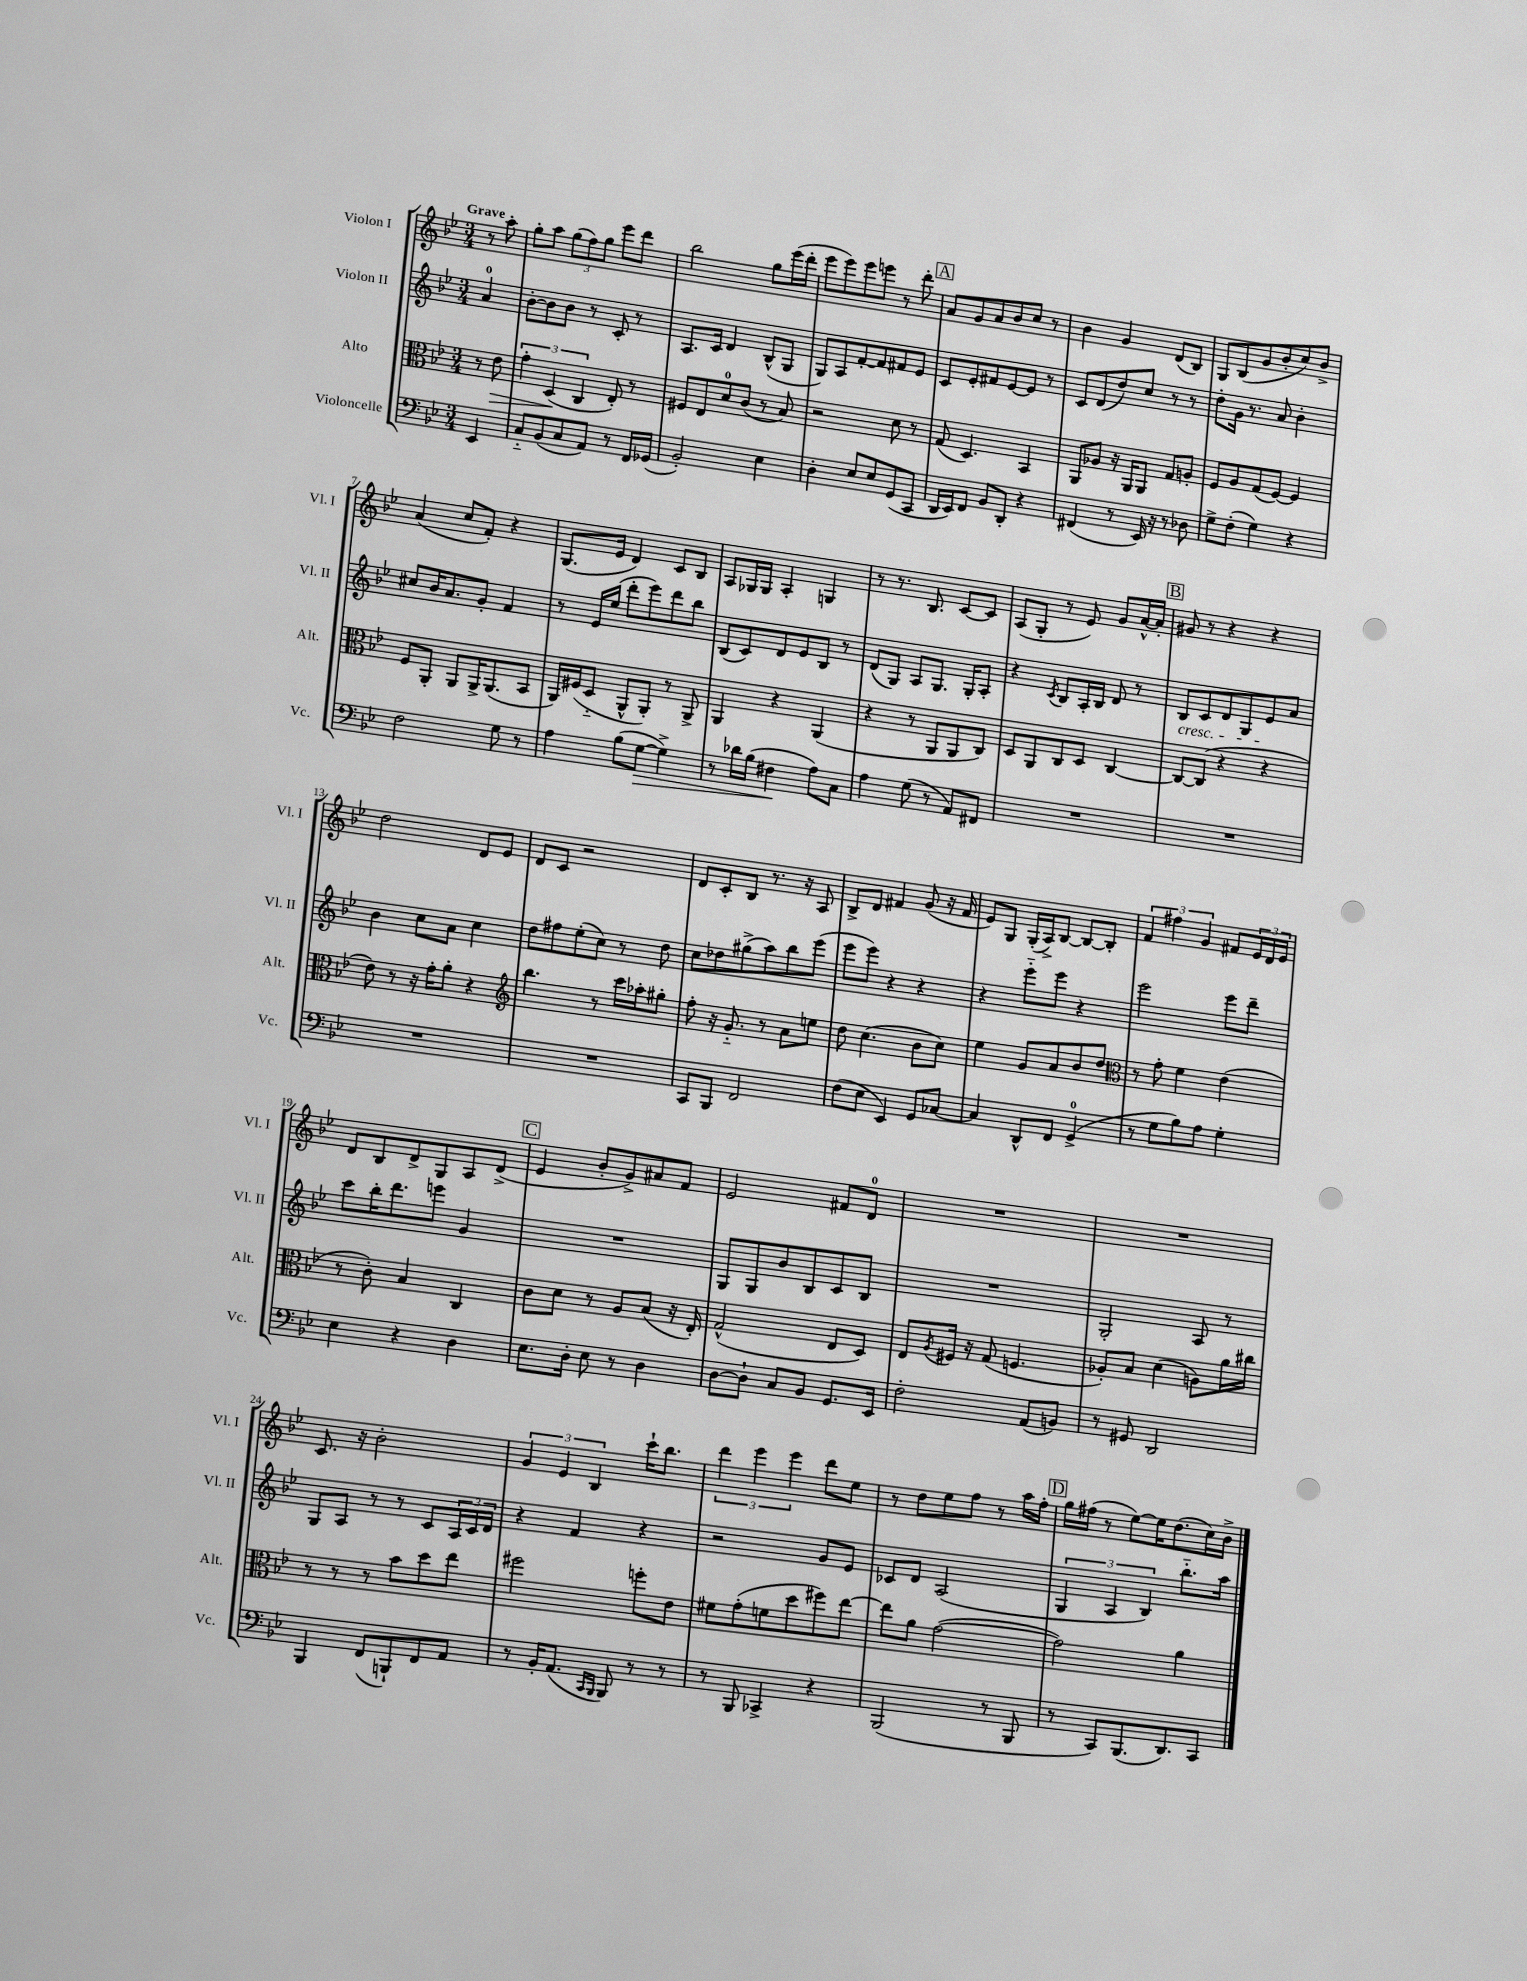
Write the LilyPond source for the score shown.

<<
\new StaffGroup <<
\new Staff = "s0" \with { instrumentName = "Violon I" shortInstrumentName = "Vl. I" } {
    \clef treble \key bes \major \numericTimeSignature \time 3/4 \partial 4 \tempo "Grave"
    r8 a''8-. |
    g''8-. a''8 \tuplet 3/2 { g''8( f''8) g''8 } ees'''8 d'''8 |
    bes''2 g''8 ees'''16( d'''16-. |
    ees'''8 ees'''8) ees'''8 e'''8 r8 d'''8-. |
    \mark \markup { \box "A" } a'8 g'8 a'8 bes'8 c''8 r8 |
    bes'4 g'4 d'8( bes8) |
    g8 bes8( g'8 bes'8-. c''8) bes'8-> |
    a'4( c''8 f'8-.) r4 |
    g8.( ees'16 d'4) c'8 bes8 |
    a8 ges16 ges16 a4-. g4 |
    r8 r8. bes8. c'8~ c'8 |
    a8( g8-. r8 ees'8) g'8 a'16~-^ a'16-. |
    \mark \markup { \box "B" } gis'8 r8 r4 r4 |
    d''2 d'8 ees'8 |
    d'8 c'8 r2 |
    d'8 c'8-. bes8 r8. r16 a8 |
    bes8-> d'8 fis'4 g'8( r16 fis'16 |
    ees'8) g8 g16-.( a16->) bes8~ bes8~ bes8-. |
    \tuplet 3/2 { f'4 fis''4 g'4 } fis'8 \tuplet 3/2 { ees'16 d'16 ees'16 } |
    d'8 bes8 d'8-> g8 a8 d'8->( |
    \mark \markup { \box "C" } ees'4 bes'8-. g'8->) ais'8 f'8 |
    ees'2 fis'8 d'8-0 |
    R2. |
    R2. |
    c'8. r16 bes'2-. |
    \tuplet 3/2 { g'4 ees'4 bes4 } c'''16-! bes''8. |
    \tuplet 3/2 { d'''4 ees'''4 ees'''4 } d'''8 ees''8 |
    r8 d''8 ees''8 f''8 r8 a''16 f''16-. |
    \mark \markup { \box "D" } g''16 fis''16( r8 ees''8~) ees''16 d''8.( c''16) bes'16-> \bar "|." |
}
\new Staff = "s1" \with { instrumentName = "Violon II" shortInstrumentName = "Vl. II" } {
    \clef treble \key bes \major \numericTimeSignature \time 3/4 \partial 4
    a'4-0 |
    bes'8~-. bes'8 bes'8 r8 c'8-. r8 |
    a8. c'16 d'4 bes8-^( g8 |
    g8) a8 f'8~-. f'8 fis'8 ees'8 |
    \mark \markup { \box "A" } c'8 ees'8-. fis'8 ees'8~ ees'8 r8 |
    c'8 d'8( d''8) c''8 r8 r8 |
    d''8-. g'16 r8. a'8 bes'4-. |
    cis''8 bes'16 a'8. g'8-. f'4 |
    r8 ees'16 ees''16( d'''8-. ees'''8) d'''8 bes''8 |
    bes8( c'8) d'8 ees'8 bes8 r8 |
    d'8( g8) a8 g8. g16-. a8-. |
    r4 \acciaccatura { c'8 } bes8 a16-. bes16 d'8 r8 |
    \mark \markup { \box "B" } bes8\cresc c'8 d'8 g8 ees'8\! a'8 |
    bes'4 c''8 a'8 c''4 |
    d''8 fis''8 ees''8-.( c''8) r8 d''8 |
    c''8 des''8 gis''8->( a''8) bes''8 ees'''8( |
    ees'''8 ees'''8) r4 r4 |
    r4 ees'''8-_ ees'''8 r4 |
    ees'''2 ees'''8 d'''8-- |
    c'''8 bes''16-. d'''8. e'''8 g'4 |
    \mark \markup { \box "C" } R2. |
    g8 g8 bes'8 bes8 c'8 bes8 |
    R2. |
    g2-. a8 r8 |
    g8 a8 r8 r8 c'8 \tuplet 3/2 { a16 c'16 d'16 } |
    r4 f'4 r4 |
    r2 g'8 ees'8 |
    ces'8 d'8 a2( |
    \mark \markup { \box "D" } \tuplet 3/2 { g4 a4 bes4) } bes''8.-_ a''16 \bar "|." |
}
\new Staff = "s2" \with { instrumentName = "Alto" shortInstrumentName = "Alt." } {
    \clef alto \key bes \major \numericTimeSignature \time 3/4 \partial 4
    r8 ees'8\> |
    \tuplet 3/2 { g'4-. d4\!( c4 } ees8-.) r8 |
    fis8 ees8 d'8-0 c'8( r8 bes8) |
    r2 d'8 r8 |
    \mark \markup { \box "A" } g8( d4.) bes,4 |
    a,8 aes8 r16 a,16 a,8 g8 a8-. |
    f8 a8 g8( f8~) f4 |
    f8 a,8-. a,8 a,16-> a,8.( bes,8 |
    a,16) fis16( d8-_ a,8-^ a,8-.) r8 a,8-> |
    a,4 r4 a,4( |
    r4 r8 a,8 a,8 c8) |
    d8 a,8 c8 d8 c4~ |
    \mark \markup { \box "B" } c8~ c8( r4 r4 |
    ees'8) r8 r16 g'16-. a'8-. r4 |
    \clef treble bes''4. r8 c'''16 aes''16-. gis''8-. |
    f''8-. r16 g'8.-_ r8 a'8 e''8 |
    d''8 c''4.( bes'8 c''8) |
    ees''4 g'8 a'8 bes'8 d''8 |
    \clef alto r8 g'8-. f'4 ees'4( |
    r8 c'8-.) bes4 c4 |
    \mark \markup { \box "C" } c'8 d'8 r8 a8 bes8( r16 ees16-.) |
    g2-^( ees8 d8) |
    ees8 \acciaccatura { a8 } fis16 r16 g8( f4. |
    aes8-.) bes8 d'4( a8) a'16 cis''16 |
    r8 r8 r8 bes'8 d''8 ees''8 |
    fis''2 f''8-. ees'8 |
    fis'8 g'8-.( f'8 d''8 fis''8) ees''8~ |
    ees''8 a'8 g'2~( |
    \mark \markup { \box "D" } g'2) a'4 \bar "|." |
}
\new Staff = "s3" \with { instrumentName = "Violoncelle" shortInstrumentName = "Vc." } {
    \clef bass \key bes \major \numericTimeSignature \time 3/4 \partial 4
    ees,4 |
    c8-_ bes,8( c8 a,8) r8 f,16 ges,16( |
    bes,2-.) ees4 |
    d4-. ees8 ees8 g,8( c,8 |
    \mark \markup { \box "A" } d,16 ees,16) f,8 bes,8 d,8-. r4 |
    fis,4( r8 ees,16) r16 r8 des8 |
    g8-> f8-.( g4) r4 |
    f2 g8 r8 |
    a4 bes8( g8~\> g4->) |
    r8 des'16 bes16( fis4\! a8) c8 |
    a4 g8( r8 a,8) fis,8 |
    R2. |
    \mark \markup { \box "B" } R2. |
    R2. |
    R2. |
    c,8 bes,,8 f,2 |
    f8( ees8 ees,4) g,8 ces8~ |
    ces4 d,8-^ f,8 g,4-0->( |
    r8 g8 bes8) a8 g4-. |
    ees4 r4 d4 |
    \mark \markup { \box "C" } ees8. d16-. ees8 r8 d4 |
    d8~ d8-! c8 bes,8 g,8. ees,16 |
    f2-. a,8( b,8) |
    r8 gis,8 d,2 |
    bes,,4 f,8( b,,8-!) f,8 a,8 |
    r8 bes,16-. a,8.( \grace { c,16 bes,,16 } bes,,8) r8 r8 |
    r8 bes,,8 ces,4-> r4 |
    bes,,2( r8 bes,,8 |
    \mark \markup { \box "D" } r8 c,8) bes,,8.( d,8.) c,8 \bar "|." |
}
>>
>>
